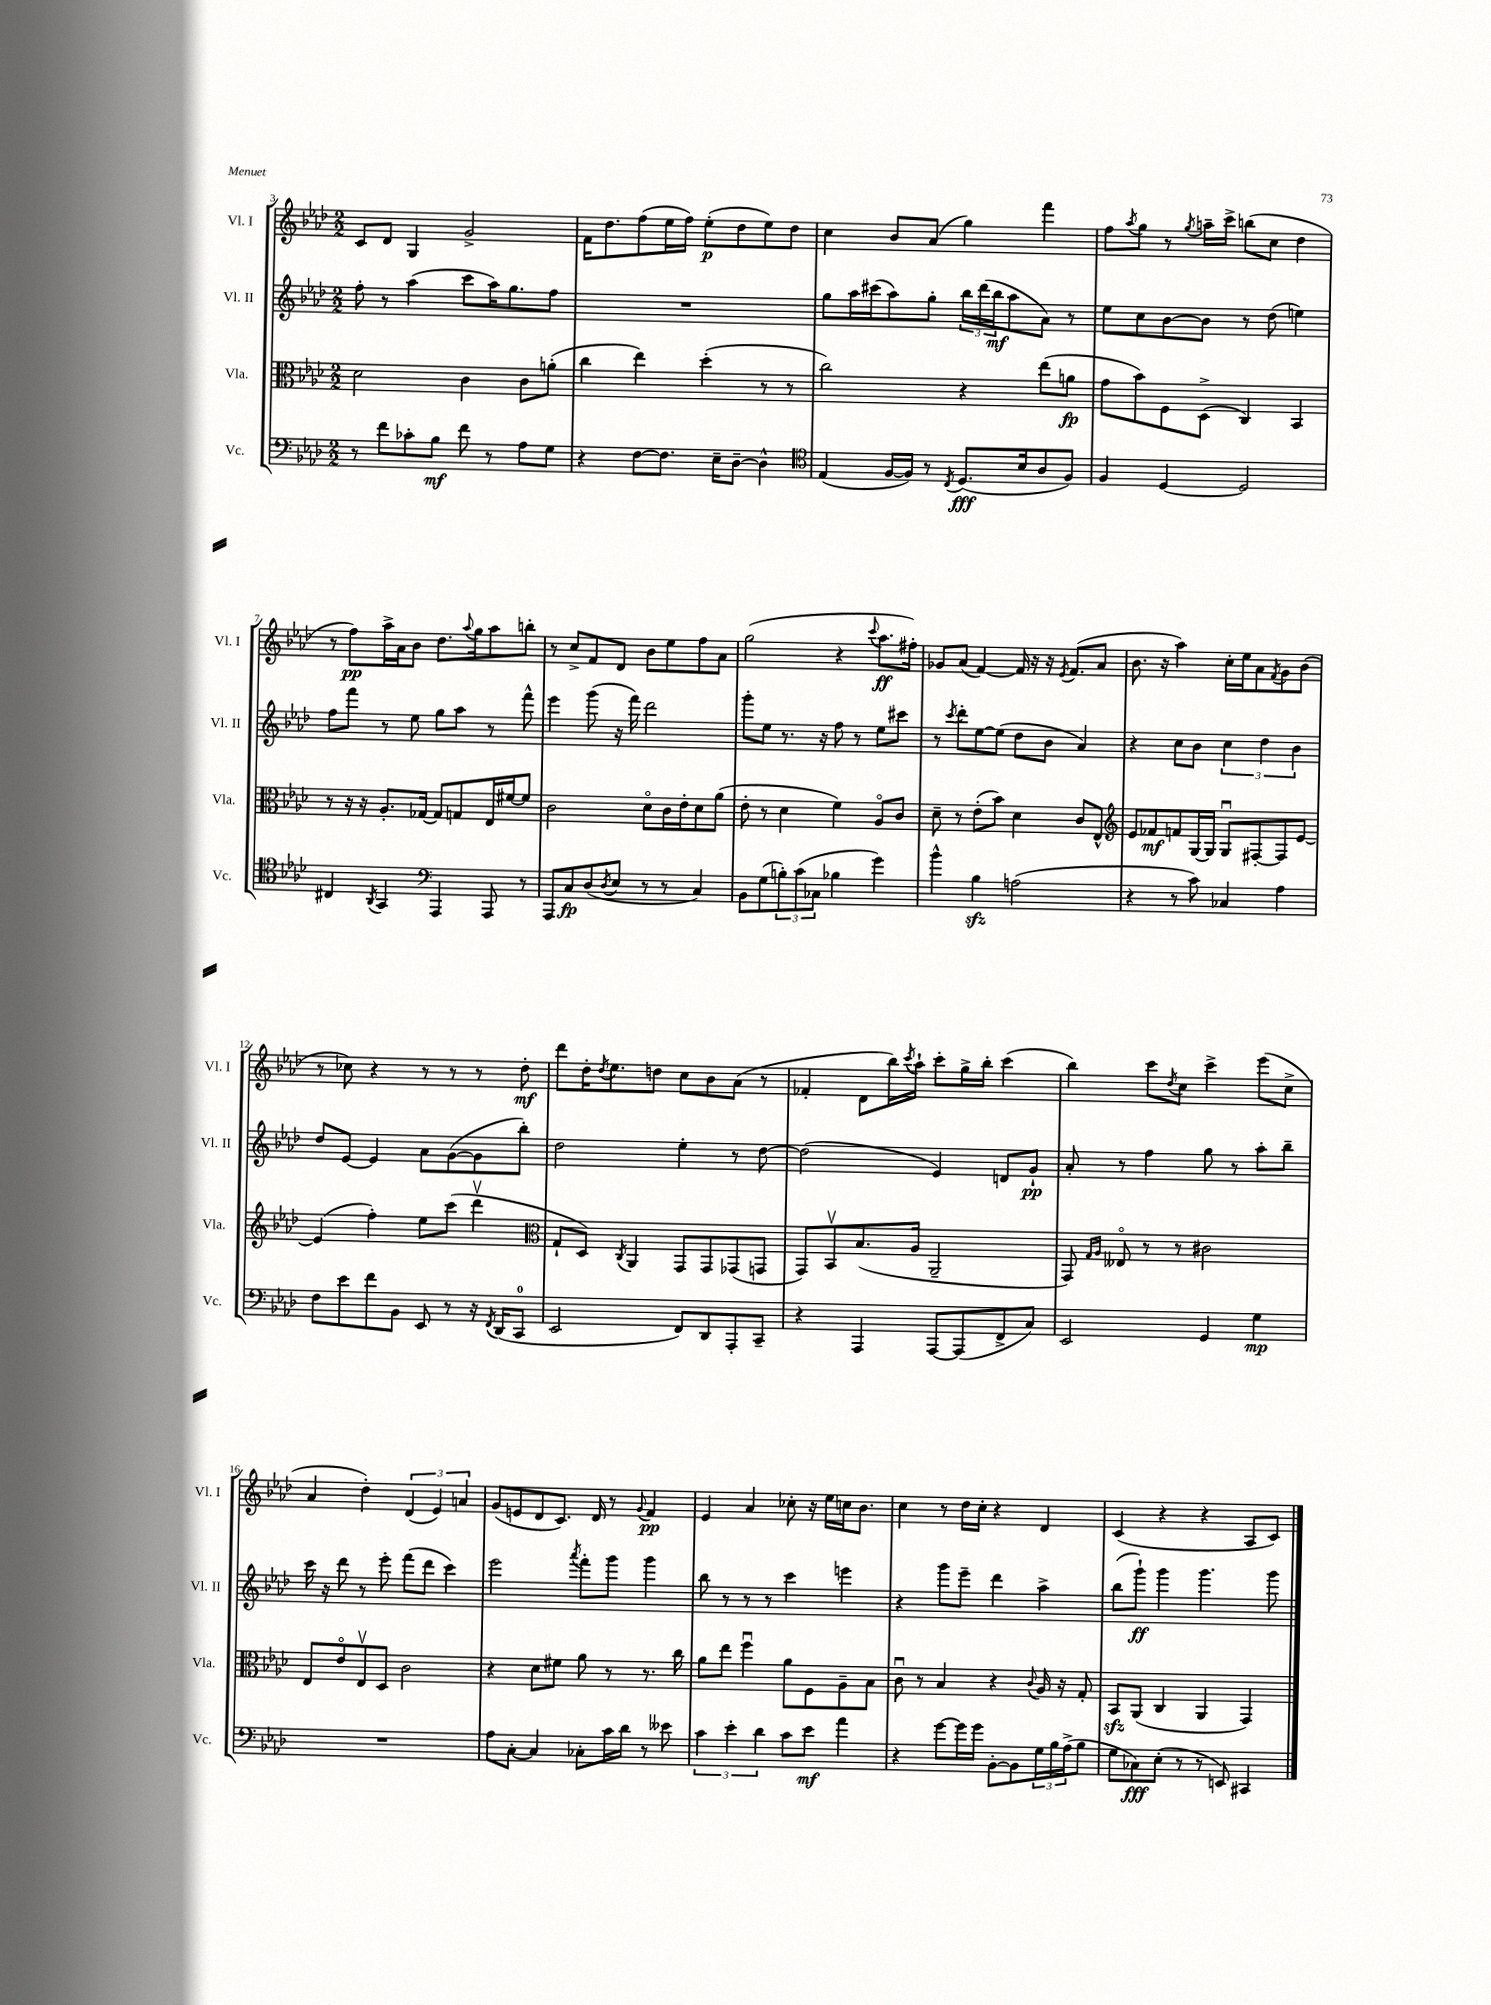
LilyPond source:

<<
\new StaffGroup <<
\new Staff = "s0" \with { instrumentName = "Vl. I" shortInstrumentName = "Vl. I" } {
    \clef treble \key aes \major \numericTimeSignature \time 2/2
    c'8 des'8 g4 g'2-> |
    f'16 des''8. f''8( ees''16 f''16) ees''8-.\p( des''8 ees''8) des''8 |
    c''4 bes'8 aes'8( g''4) f'''4 |
    f''8 \acciaccatura { aes''8 } g''8 r8 \acciaccatura { g''8 } a''16-- c'''16-> b''8( c''8 des''4 |
    r8 f''8\pp) aes''16-> aes'16 bes'8 des''8. \appoggiatura { aes''8 } g''16 aes''8 b''8-. |
    r8 c''8-> f'8 des'8 bes'8 ees''8 f''8 aes'8 |
    g''2( r4 \appoggiatura { c'''8 } aes''8.\ff fis''16-.) |
    ges'8 aes'8( f'4~) f'16 r16 r16 \acciaccatura { ees'8 } f'8.( aes'8 |
    bes'8. r16 aes''4) c''16-. ees''16 aes'8 \acciaccatura { f'8 } g'8 bes'8( |
    r8 ces''8) r4 r8 r8 r8 des''8-.\mf |
    des'''8 des''16-. \acciaccatura { des''8 } ees''8. d''8 c''8 bes'8 aes'8( r8 |
    fes'4-. des'8 bes''16) \acciaccatura { c'''8 } aes''16-! c'''8-. g''16-> bes''16-. c'''4( |
    bes''4) c'''8 \acciaccatura { des''8 } c''8 c'''4-> ees'''8( c''8-> |
    aes'4 des''4-.) \tuplet 3/2 { des'4( ees'4) a'4 } |
    g'8( e'8 des'8 c'8.) des'16 r8 \appoggiatura { g'8 } f'4\pp |
    ees'4 aes'4 ces''8-. r16 ees''16 c''16 bes'8. |
    c''4 r8 des''16 c''16-. r4 des'4 |
    c'4( r4 r4 aes8 c'8) \bar "|." |
}
\new Staff = "s1" \with { instrumentName = "Vl. II" shortInstrumentName = "Vl. II" } {
    \clef treble \key aes \major \numericTimeSignature \time 2/2
    f''8-. r8 aes''4( c'''8 aes''16) g''8. f''8 |
    R1 |
    g''8 aes''16 cis'''16( aes''8) g''8-. \tuplet 3/2 { bes''16 des'''16( bes''16\mf } aes''8 aes'8) r8 |
    ees''8 c''8 bes'8~ bes'8 r8 des''8( e''4) |
    f''8 f'''8 r8 ees''8 g''8 aes''8 r8 f'''8-^ |
    ees'''4 g'''8( r16 f'''16) des'''2 |
    g'''8-. ees''8 r8. r16 f''8 r8 ees''8 cis'''8 |
    r8 \acciaccatura { c'''8 } des'''8-. ees''8~ ees''8( des''8 bes'8 aes'4) |
    r4 c''8 bes'8 \tuplet 3/2 { c''4 des''4 bes'4 } |
    des''8 ees'8~ ees'4 aes'8 g'8~( g'8 bes''8-.) |
    des''2 ees''4-. r8 des''8~ |
    des''2( ees'4) d'8 g'8-!\pp |
    aes'8-. r8 f''4 g''8 r8 aes''8-. bes''8-- |
    c'''16 r16 des'''8 r8 ees'''8-. f'''8( des'''8 c'''4) |
    ees'''2 \acciaccatura { aes'''8 } f'''8-. g'''8 g'''4 |
    bes''8 r8 r8 r8 c'''4 e'''4 |
    r4 g'''8 ees'''8-- des'''4 aes''4-> |
    bes''8( g'''8-!\ff) g'''4 g'''4. g'''8 \bar "|." |
}
\new Staff = "s2" \with { instrumentName = "Vla." shortInstrumentName = "Vla." } {
    \clef alto \key aes \major \numericTimeSignature \time 2/2
    des'2 c'4 c'8 a'8-.( |
    c''4 ees''4) des''4-.( r8 r8 |
    c''2) r4 ees''8( a'8\fp |
    g'8 bes'8) f8 des8->( c4) bes,4 |
    r8 r16 r16 aes8.-. ges16~ ges8 g8 ees16 fis'16~ fis'8 |
    c'2 des'8\flageolet c'16 ees'16-. des'8 aes'8( |
    ees'8-. r8 des'4 f'4) aes8\flageolet c'8 |
    des'8-- r8 ees'8-.( bes'8) des'4 c'8 ees8-^ |
    \clef treble ees'8 fes'8\mf f'8 g16~ g16 g8\downbow fis8~-. fis8 ees'8~ |
    ees'4( f''4-.) ees''8 c'''8( des'''4\upbow |
    \clef alto g8-! des8) \acciaccatura { c8 } aes,4 g,8 g,8 ges,8( g,8 |
    g,8) bes,8\upbow bes8.( aes16 aes,2-- |
    g,8) \grace { g16 aes16 } eeses8\flageolet r8 r8 cis'2 |
    ees8 ees'8\flageolet ees8\upbow des8 c'2 |
    r4 des'8 fis'8 aes'8 r8 r8. c''16 |
    aes'8 ees''8 f''4\downbow aes'8 f8 aes8-- bes8 |
    c'8\downbow r8 bes4 r4 \appoggiatura { c'8 } aes16 r16 g8-. |
    bes,8\sfz aes,8( c4 aes,4 g,4) \bar "|." |
}
\new Staff = "s3" \with { instrumentName = "Vc." shortInstrumentName = "Vc." } {
    \clef bass \key aes \major \numericTimeSignature \time 2/2
    r8 f'8 ces'8-. bes8\mf f'8 r8 aes8 g8 |
    r4 f8~ f8. ees16-- des8~-- des4-^ |
    \clef tenor ees4( f16~ f16) r8 \acciaccatura { c8 } des8.\fff( bes16 aes8 f8) |
    f4 des4~ des2 |
    cis4 \acciaccatura { aes,8 } g,4 \clef bass aes,,4 aes,,8 r8 |
    aes,,8 c8\fp des8( \acciaccatura { des8 } ees8 r8 r8 c4) |
    bes,8 g8( \tuplet 3/2 { b8-.) c'8( ces8 } bes4 g'4) |
    bes'4-^ bes4\sfz a2( |
    r4 r8 c'8) ces4 aes4 |
    f8 ees'8 f'8 bes,8 ees,8 r8 r16 \acciaccatura { f,8 } des,16( c,8-0 |
    ees,2 f,8) des,8 aes,,8-. c,8-- |
    r4 aes,,4 aes,,8~ aes,,8( f,8-> c8) |
    ees,2 g,4 g4\mp |
    R1 |
    aes8 c8~-. c4 ces8-. c'16 des'16 r8 eeses'8 |
    \tuplet 3/2 { c'4 ees'4-. des'4 } c'8 ees'8\mf aes'4 |
    r4 g'8~ g'16 g'16 bes,8~-. bes,8 \tuplet 3/2 { g16 bes16 aes16->( } bes8 |
    g8 ces8\fff) ees8-.( r8 r8 e,8) cis,4 \bar "|." |
}
>>
>>
\layout { \context { \Score currentBarNumber = #3 } }
